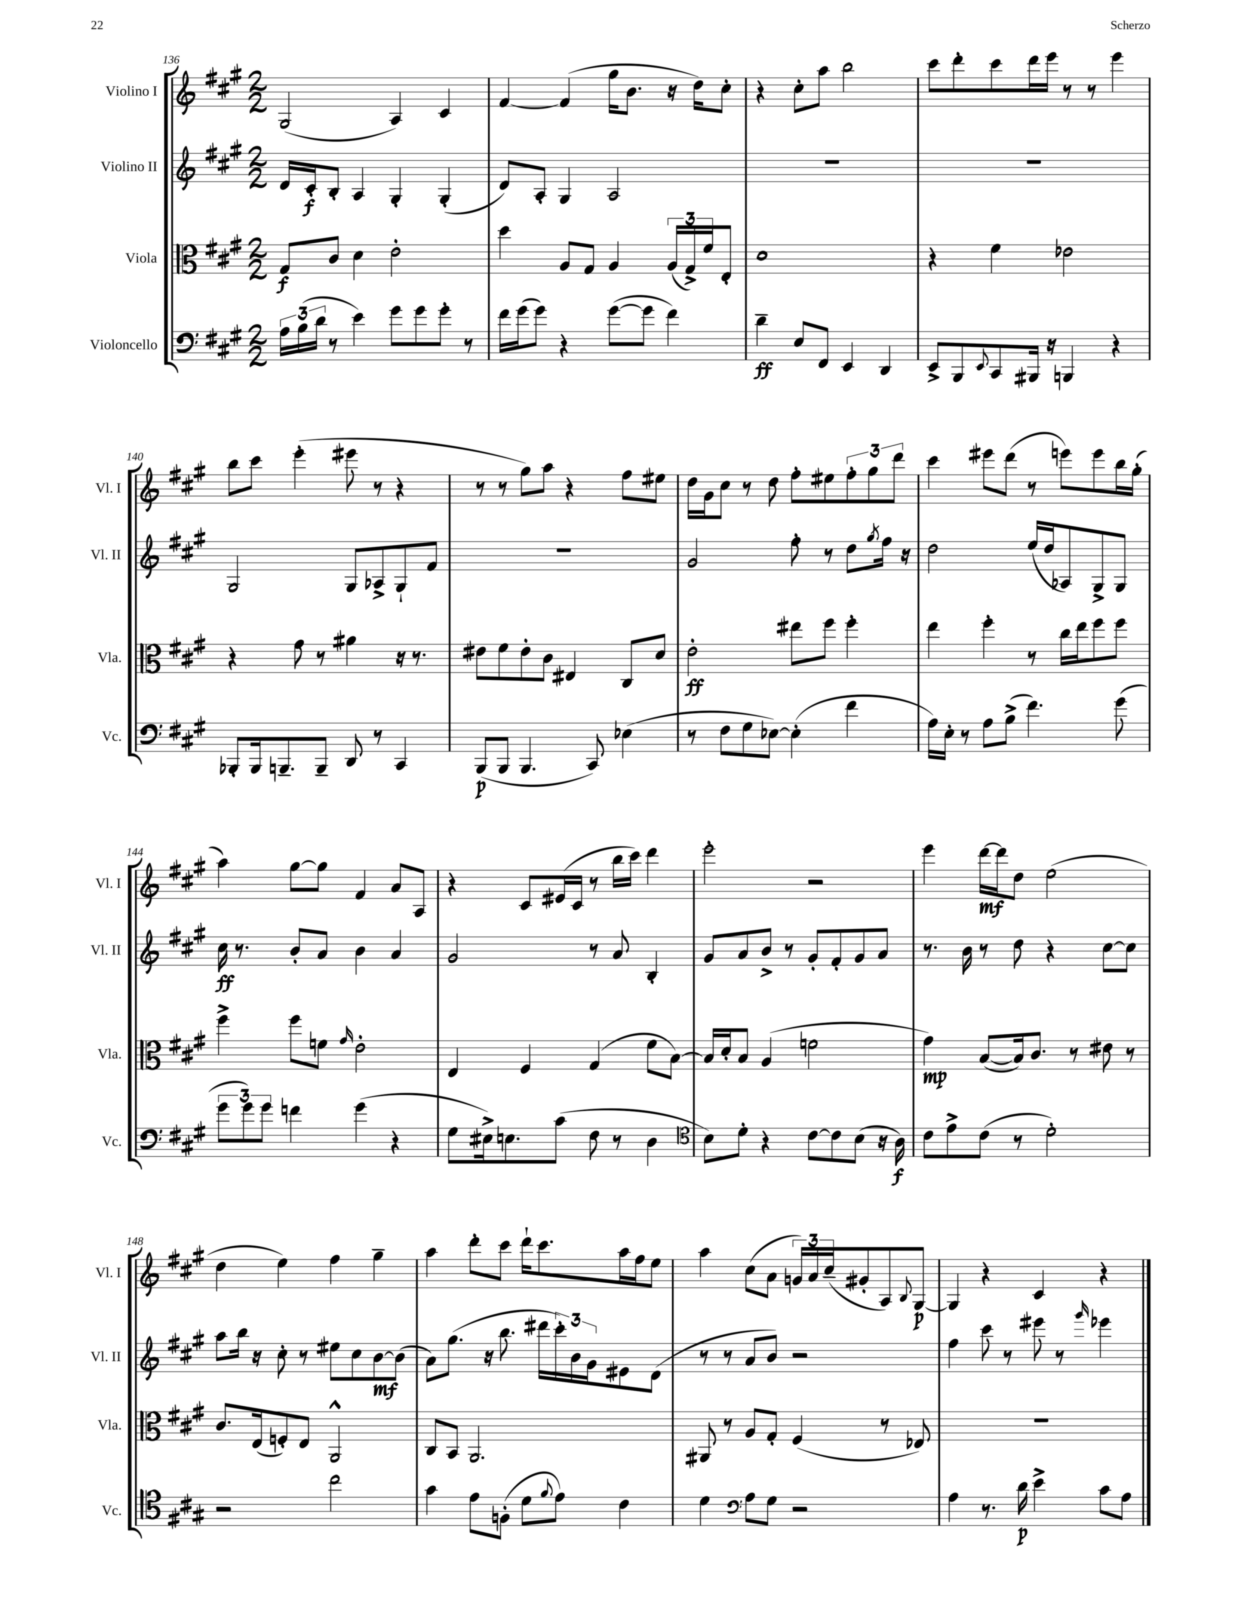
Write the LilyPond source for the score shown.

<<
\new StaffGroup <<
\new Staff = "s0" \with { instrumentName = "Violino I" shortInstrumentName = "Vl. I" } {
    \clef treble \key a \major \numericTimeSignature \time 2/2
    gis2( a4) cis'4 |
    fis'4~ fis'4( gis''16 b'8. r16 d''16) cis''8-. |
    r4 cis''8-. a''8 b''2 |
    cis'''8 d'''8-. cis'''8 d'''16 e'''16 r8 r8 e'''4 |
    b''8 cis'''8 e'''4-.( eis'''8 r8 r4 |
    r8 r8 gis''8) a''8 r4 fis''8 eis''8 |
    d''16 gis'16 cis''8 r8 d''8 fis''8-. eis''8 \tuplet 3/2 { fis''8-. gis''8 d'''8 } |
    cis'''4 eis'''8 d'''8( r8 e'''8) e'''8 b''16 gis''16-.( |
    a''4) gis''8~ gis''8 fis'4 a'8 a8 |
    r4 cis'8 eis'16( cis'16 r8 b''16 cis'''16) d'''4 |
    e'''2-. r2 |
    e'''4 d'''16~\mf d'''16 d''8 e''2( |
    d''4 e''4) fis''4 gis''4-- |
    a''4 d'''8-. cis'''8 d'''16-! cis'''8. a''16 fis''16 e''8 |
    a''4 cis''8( a'8 \tuplet 3/2 { g'16) a'16 cis''16--( } gis'8-. a8) \appoggiatura { b8 } gis8~\p |
    gis4 r4 cis'4 r4 \bar "|." |
}
\new Staff = "s1" \with { instrumentName = "Violino II" shortInstrumentName = "Vl. II" } {
    \clef treble \key a \major \numericTimeSignature \time 2/2
    d'16 cis'16-.\f b8-. a4 gis4-. gis4-.( |
    d'8) a8-. gis4 a2 |
    R1 |
    R1 |
    gis2 gis8 aes8-> gis8-! fis'8 |
    R1 |
    gis'2 fis''8-. r8 d''8 \acciaccatura { gis''8 } fis''16 r16 |
    d''2 e''16( d''16 aes8) gis8-> gis8 |
    cis''16\ff r8. b'8-. a'8 b'4 a'4 |
    gis'2 r8 a'8 b4-. |
    gis'8 a'8 b'8-> r8 gis'8-. fis'8-. gis'8 a'8 |
    r8. b'16 r8 d''8 r4 cis''8~ cis''8 |
    a''8 b''16 r16 cis''8-. r8 eis''8 cis''8 b'8~\mf b'8( |
    a'8) gis''8.( r16 b''8. dis'''16 \tuplet 3/2 { cis'''16-.) b'16 gis'16 } eis'8 d'8( |
    r8 r8 a'8 b'8) r2 |
    fis''4 cis'''8 r8 eis'''8 r8 \grace { gis'''16 } ees'''4 \bar "|." |
}
\new Staff = "s2" \with { instrumentName = "Viola" shortInstrumentName = "Vla." } {
    \clef alto \key a \major \numericTimeSignature \time 2/2
    gis8\f cis'8 d'4 e'2-. |
    d''4 a8 gis8 a4 \tuplet 3/2 { a16( gis16->) fis'16 } e8-. |
    d'1 |
    r4 fis'4 ees'2 |
    r4 gis'8 r8 ais'4 r16 r8. |
    eis'8 fis'8 eis'8-. cis'8 eis4 cis8 d'8 |
    e'2-.\ff eis''8 fis''8 fis''4-. |
    e''4 fis''4-. r8 cis''16 e''16 fis''8 fis''8 |
    fis''4-> fis''8 f'8 \grace { gis'16 } e'2-. |
    e4 fis4 gis4( fis'8 b8~) |
    b16 d'16-. b8 a4( f'2 |
    gis'4\mp) b8~( b16) cis'8. r8 eis'8 r8 |
    cis'8. e16( f8-.) e8 a,2-^ |
    cis8 b,8 a,2. |
    ais,8 r8 a8 gis8-. fis4( r8 ees8) |
    R1 \bar "|." |
}
\new Staff = "s3" \with { instrumentName = "Violoncello" shortInstrumentName = "Vc." } {
    \clef bass \key a \major \numericTimeSignature \time 2/2
    \tuplet 3/2 { a16 b16( d'16 } r8 e'4) gis'8 gis'8 gis'8-. r8 |
    fis'16 gis'16( gis'8) r4 gis'8~( gis'8 fis'4) |
    d'4--\ff e8 fis,8 e,4 d,4 |
    e,8-> b,,8 \appoggiatura { e,8 } cis,8 bis,,16 r16 b,,4 r4 |
    bes,,8-. bes,,16 b,,8.-- b,,8-- d,8 r8 cis,4 |
    b,,8\p( b,,8 b,,4. cis,8) ees4( |
    r8 fis8 gis8 ees8~) ees4-.( fis'4 |
    a16) e16-. r8 a8 b8->( fis'4.) gis'8( |
    \tuplet 3/2 { gis'8 gis'8) gis'8 } f'4 gis'4( r4 |
    gis8 eis16->) e8. cis'8( fis8 r8 d4 |
    \clef tenor b8) d'8-. r4 cis'8~ cis'8 b8( r16 a16\f) |
    cis'8 e'8-> cis'8( r8 d'2-.) |
    r2 cis''2 |
    gis'4 e'8 f8-.( d'8 \appoggiatura { fis'8 } e'8) cis'4 |
    d'4 \clef bass a8 gis8 r2 |
    a4 r8. d'16\p e'4-> cis'8 a8 \bar "|." |
}
>>
>>
\layout { \context { \Score currentBarNumber = #136 } }
